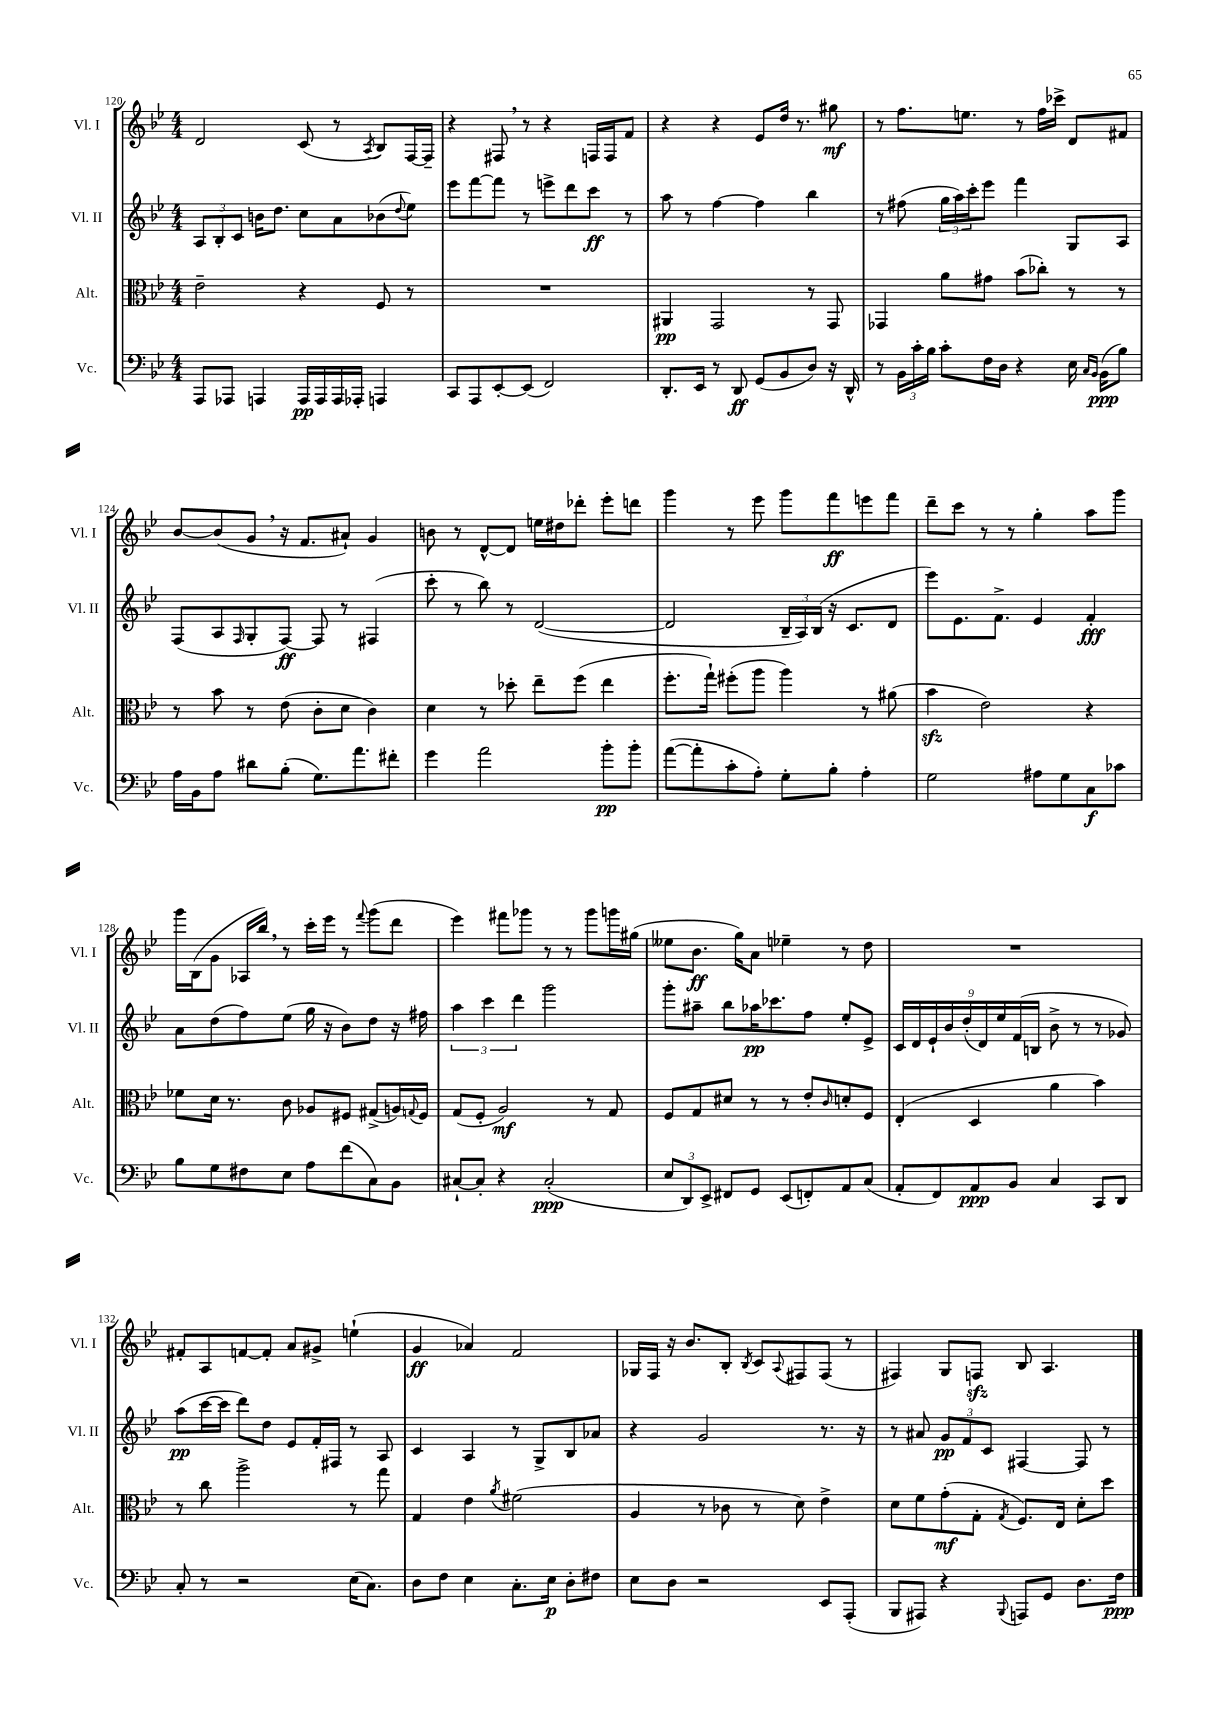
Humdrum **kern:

**kern	**dynam	**kern	**dynam	**kern	**dynam	**kern	**dynam
*part4	*part4	*part3	*part3	*part2	*part2	*part1	*part1
*staff4	*staff4	*staff3	*staff3	*staff2	*staff2	*staff1	*staff1
*I"Vc.	*	*I"Alt.	*	*I"Vl. II	*	*I"Vl. I	*
*I'Vc.	*	*I'Alt.	*	*I'Vl. II	*	*I'Vl. I	*
*clefF4	*	*clefC3	*	*clefG2	*	*clefG2	*
*k[b-e-]	*	*k[b-e-]	*	*k[b-e-]	*	*k[b-e-]	*
*M4/4	*	*M4/4	*	*M4/4	*	*M4/4	*
=120	=120	=120	=120	=120	=120	=120	=120
8AAA/L	.	2e-~\	.	12A/L	.	2d/	.
.	.	.	.	12B-'/	.	.	.
8AAA-X/J	.	.	.	.	.	.	.
.	.	.	.	12c/J	.	.	.
4AAAn/	.	.	.	16bn\KL	.	.	.
.	.	.	.	8.dd\J	.	.	.
16AAA/LL	pp	4r	.	8cc\L	.	(8c/	.
16AAA/	.	.	.	.	.	.	.
16AAA/	.	.	.	8a\	.	8r	.
16AAA-X'/JJ	.	.	.	.	.	.	.
.	.	.	.	.	.	8qA/	.
4AAAn/	.	8F/	.	(8b-X\	.	8B-/L)	.
.	.	.	.	8qqdd/	.	.	.
.	.	8r	.	8ee-\J)	.	[16F/L	.
.	.	.	.	.	.	16F~/JJ]	.
=121	=121	=121	=121	=121	=121	=121	=121
8CC/L	.	1r	.	8eee-\L	.	4r	.
8AAA/	.	.	.	[8fff\	.	.	.
[8EE-'/	.	.	.	8fff\J]	.	8F#X,/	.
(8EE-/J]	.	.	.	8r	.	8r	.
2FF/)	.	.	.	8eeen^\L	.	4r	.
.	.	.	.	8ddd\	.	.	.
.	.	.	.	8ccc\J	ff	16Fn/LL	.
.	.	.	.	.	.	16F/J	.
.	.	.	.	8r	.	8f/J	.
=122	=122	=122	=122	=122	=122	=122	=122
8.DD'/L	.	4AA#X/	pp	8aa\	.	4r	.
.	.	.	.	8r	.	.	.
16EE-/Jk	.	.	.	.	.	.	.
8r	.	2GG/	.	[4ff\	.	4r	.
8DD/	ff	.	.	.	.	.	.
(8GG/L	.	.	.	4ff\]	.	8e-/L	.
8BB-/	.	.	.	.	.	16dd/Jk	.
.	.	.	.	.	.	8.r	.
8D/J)	.	8r	.	4bb-\	.	.	.
16r	.	8GG/	.	.	.	8gg#X\	mf
16DD^^/	.	.	.	.	.	.	.
=123	=123	=123	=123	=123	=123	=123	=123
8r	.	4GG-X/	.	8r	.	8r	.
24BB-\LL	.	.	.	(8ff#X\	.	8.ff\L	.
24c'\	.	.	.	.	.	.	.
24B-\JJ	.	.	.	.	.	.	.
8c'\L	.	8a\L	.	24gg\LL	.	.	.
.	.	.	.	24aa\)	.	.	.
.	.	.	.	.	.	8.een\J	.
.	.	.	.	24ccc'\J	.	.	.
16F\L	.	8g#X\J	.	8eee-\J	.	.	.
16D\JJ	.	.	.	.	.	.	.
4r	.	(8b-\L	.	4fff\	.	8r	.
.	.	8cc-X'\J)	.	.	.	16ff\LL	.
.	.	.	.	.	.	16ccc-X^\JJ	.
16E-\	.	8r	.	8G/L	.	8d/L	.
16qqC/LL	.	.	.	.	.	.	.
16qqBB-/JJ	.	.	.	.	.	.	.
(16BB-\KL	ppp	.	.	.	.	.	.
8B-\J)	.	8r	.	8A/J	.	8f#X/J	.
!!LO:LB:g=z
=124	=124	=124	=124	=124	=124	=124	=124
16A\LL	.	8r	.	(8F/L	.	[8b-/L	.
16BB-\J	.	.	.	.	.	.	.
8A\J	.	8b-\	.	8A/	.	(8b-/]	.
.	.	.	.	16qqF/	.	.	.
8d#X\L	.	8r	.	8G'/	.	8g,/J	.
(8B-'\J	.	(8e-\	.	[8F/J)	ff	16r	.
.	.	.	.	.	.	8.f/L	.
8.G\L)	.	8c'\L	.	8F/]	.	.	.
.	.	8d\J	.	8r	.	8a#X`/J)	.
8.a\	.	.	.	.	.	.	.
.	.	4c\)	.	(4F#X/	.	4g/	.
8f#X'\J	.	.	.	.	.	.	.
=125	=125	=125	=125	=125	=125	=125	=125
4g\	.	4d\	.	8ccc'\	.	8bn\	.
.	.	.	.	8r	.	8r	.
2a\	.	8r	.	8bb-\)	.	[8d^^/L	.
.	.	8dd-X'\	.	8r	.	8d/J]	.
.	.	8ee-~\L	.	([2d/	.	16een\LL	.
.	.	.	.	.	.	16dd#X\J	.
.	.	(8ff\J	.	.	.	8ddd-X'\J	.
8b-'\L	pp	4ee-\	.	.	.	8eee-'\L	.
8b-'\J	.	.	.	.	.	8dddn\J	.
=126	=126	=126	=126	=126	=126	=126	=126
([8a\L	.	8.ff'\L	.	2d/]	.	4ggg\	.
8a'\]	.	.	.	.	.	.	.
.	.	16gg`\Jk)	.	.	.	.	.
8c'\	.	(8ff#X'\L	.	.	.	8r	.
8A'\J)	.	8aa\J	.	.	.	8eee-\	.
8G'\L	.	4aa\)	.	24B-~/LL	.	8ggg\L	.
.	.	.	.	24A/)	.	.	.
.	.	.	.	(24B-/JJ	.	.	.
8B-'\J	.	.	.	16r	.	8fff\	ff
.	.	.	.	8.c/L	.	.	.
4A'\	.	8r	.	.	.	8eeen\	.
.	.	(8a#X\	.	8d/J	.	8fff\J	.
=127	=127	=127	=127	=127	=127	=127	=127
2G\	.	4b-zz\	.	8eee-\L)	.	8ddd~\L	.
.	.	.	.	8.e-\	.	8ccc\J	.
.	.	2e-\)	.	.	.	8r	.
.	.	.	.	8.f^\J	.	.	.
.	.	.	.	.	.	8r	.
8A#X\L	.	.	.	4e-/	.	4gg'\	.
8G\	.	.	.	.	.	.	.
8C\	f	4r	.	4f'/	fff	8aa\L	.
8c-X\J	.	.	.	.	.	8ggg\J	.
!!LO:LB:g=z
=128	=128	=128	=128	=128	=128	=128	=128
8B-\L	.	8f-X\L	.	8a\L	.	16ggg\LL	.
.	.	.	.	.	.	(16B-\J	.
8G\	.	16d\Jk	.	(8dd\	.	8g\J	.
.	.	8.r	.	.	.	.	.
8F#X\	.	.	.	8ff\)	.	16A-X/LL	.
.	.	.	.	.	.	16bb-,/JJ)	.
8E-\J	.	8c\	.	(8ee-\J	.	8r	.
8A\L	.	8A-X/L	.	16gg\	.	16ccc'\LL	.
.	.	.	.	16r	.	16eee-\JJ	.
(8f\	.	8F#X/J	.	8b-\L)	.	8r	.
.	.	.	.	.	.	8qqfff/	.
8C\)	.	(8G#X^/L	.	8dd\J	.	(8ggg\L	.
8BB-\J	.	16An/L)	.	16r	.	8ddd\J	.
.	.	8qqGn/	.	.	.	.	.
.	.	16F#/JJ	.	16ff#X\	.	.	.
=129	=129	=129	=129	=129	=129	=129	=129
[8C#X`/L	.	(8G/L	.	6aa\	.	4eee-\)	.
8C#'/J]	.	8F'/J	.	.	.	.	.
.	.	.	.	6ccc\	.	.	.
4r	.	2A/)	mf	.	.	8fff#X\L	.
.	.	.	.	6ddd\	.	.	.
.	.	.	.	.	.	8ggg-X\J	.
(2C#'/	ppp	.	.	2ggg\	.	8r	.
.	.	.	.	.	.	8r	.
.	.	8r	.	.	.	8ggg-\L	.
.	.	8G/	.	.	.	16gggn\L	.
.	.	.	.	.	.	(16gg#X\JJ	.
=130	=130	=130	=130	=130	=130	=130	=130
12E-/L	.	8F/L	.	8ggg'\L	.	8ee--X\L	.
12DD/)	.	.	.	.	.	.	.
.	.	8G/	.	8aa#X~\J	.	8.b-\J	ff
12EE-^/J	.	.	.	.	.	.	.
8FF#X/L	.	8d#X/J	.	8bb-\L	.	.	.
.	.	.	.	.	.	16gg\KL)	.
8GG/J	.	8r	.	16aa-X\K	pp	8a\J	.
.	.	.	.	8.ccc-X\	.	.	.
(8EE-/L	.	8r	.	.	.	4ee-X~\	.
8FFn'/)	.	8e-'/L	.	8ff\J	.	.	.
.	.	16qqc/	.	.	.	.	.
8AA/	.	8dn'/	.	8ee-'/L	.	8r	.
(8C/J	.	8F/J	.	8e-^/J	.	8dd\	.
=131	=131	=131	=131	=131	=131	=131	=131
8AA'/L	.	(4E-'/	.	18c/LL	.	1r	.
.	.	.	.	18d/	.	.	.
.	.	.	.	18e-`/	.	.	.
8FF/)	.	.	.	.	.	.	.
.	.	.	.	18b-/	.	.	.
.	.	.	.	(18dd'/	.	.	.
8AA/	ppp	4D/	.	.	.	.	.
.	.	.	.	18d/)	.	.	.
.	.	.	.	18ee-/	.	.	.
8BB-/J	.	.	.	.	.	.	.
.	.	.	.	(18f/	.	.	.
.	.	.	.	18Bn/JJ	.	.	.
4C/	.	4a\	.	8b-^\	.	.	.
.	.	.	.	8r	.	.	.
8CC/L	.	4b-\)	.	8r	.	.	.
8DD/J	.	.	.	8g-X/)	.	.	.
!!LO:LB:g=z
=132	=132	=132	=132	=132	=132	=132	=132
8C'/	.	8r	.	(8aa\L	pp	8f#X'/L	.
8r	.	8cc\	.	[16ccc\L	.	8A/	.
.	.	.	.	16ccc\JJ]	.	.	.
2r	.	2aa^\	.	8ddd\L)	.	[8fn/	.
.	.	.	.	8dd\J	.	8f'/J]	.
.	.	.	.	8e-/L	.	8a/L	.
.	.	.	.	16f'/L	.	8g#X^/J	.
.	.	.	.	16F#X/JJ	.	.	.
(16E-\KL	.	8r	.	8r	.	(4een`\	.
8.C\J)	.	.	.	.	.	.	.
.	.	8gg\	.	8A/	.	.	.
=133	=133	=133	=133	=133	=133	=133	=133
8D\L	.	4G/	.	4c/	.	4g/	ff
8F\J	.	.	.	.	.	.	.
4E-\	.	4e-\	.	4A/	.	4a-X/)	.
.	.	8qa/	.	.	.	.	.
8.C'\L	.	(2f#X\	.	8r	.	2f/	.
.	.	.	.	8G^/L	.	.	.
16E-\Jk	p	.	.	.	.	.	.
8D'\L	.	.	.	8B-/	.	.	.
8F#X\J	.	.	.	8a-X/J	.	.	.
=134	=134	=134	=134	=134	=134	=134	=134
8E-\L	.	4A/	.	4r	.	16G-X/LL	.
.	.	.	.	.	.	16F/JJ	.
8D\J	.	.	.	.	.	16r	.
.	.	.	.	.	.	8.b-/L	.
2r	.	8r	.	2g/	.	.	.
.	.	8c-X\	.	.	.	8B-'/J	.
.	.	.	.	.	.	8qB-/	.
.	.	8r	.	.	.	8c/L	.
.	.	.	.	.	.	8qqA/	.
.	.	8d\)	.	.	.	8F#X/	.
8EE-/L	.	4e-^\	.	8.r	.	(8F#/J	.
(8AAA'/J	.	.	.	.	.	8r	.
.	.	.	.	16r	.	.	.
=135	=135	=135	=135	=135	=135	=135	=135
8BBB-/L	.	8d\L	.	8r	.	4F#X/)	.
8AAA#X/J)	.	8f\	.	8a#X/	.	.	.
4r	.	(8g'\	mf	12g/L	pp	8G/L	.
.	.	.	.	12f/	.	.	.
.	.	8G'\J	.	.	.	8Fnzz/J	.
.	.	.	.	12c/J	.	.	.
8qqBBB-/	.	8qG/	.	.	.	.	.
8AAAn/L	.	8.F/L)	.	[4F#X/	.	8B-/	.
8GG/J	.	.	.	.	.	4.A/	.
.	.	16E-/Jk	.	.	.	.	.
8.D\L	.	8d'\L	.	8F#/]	.	.	.
.	.	8dd\J	.	8r	.	.	.
16F\Jk	ppp	.	.	.	.	.	.
==	==	==	==	==	==	==	==
*-	*-	*-	*-	*-	*-	*-	*-
